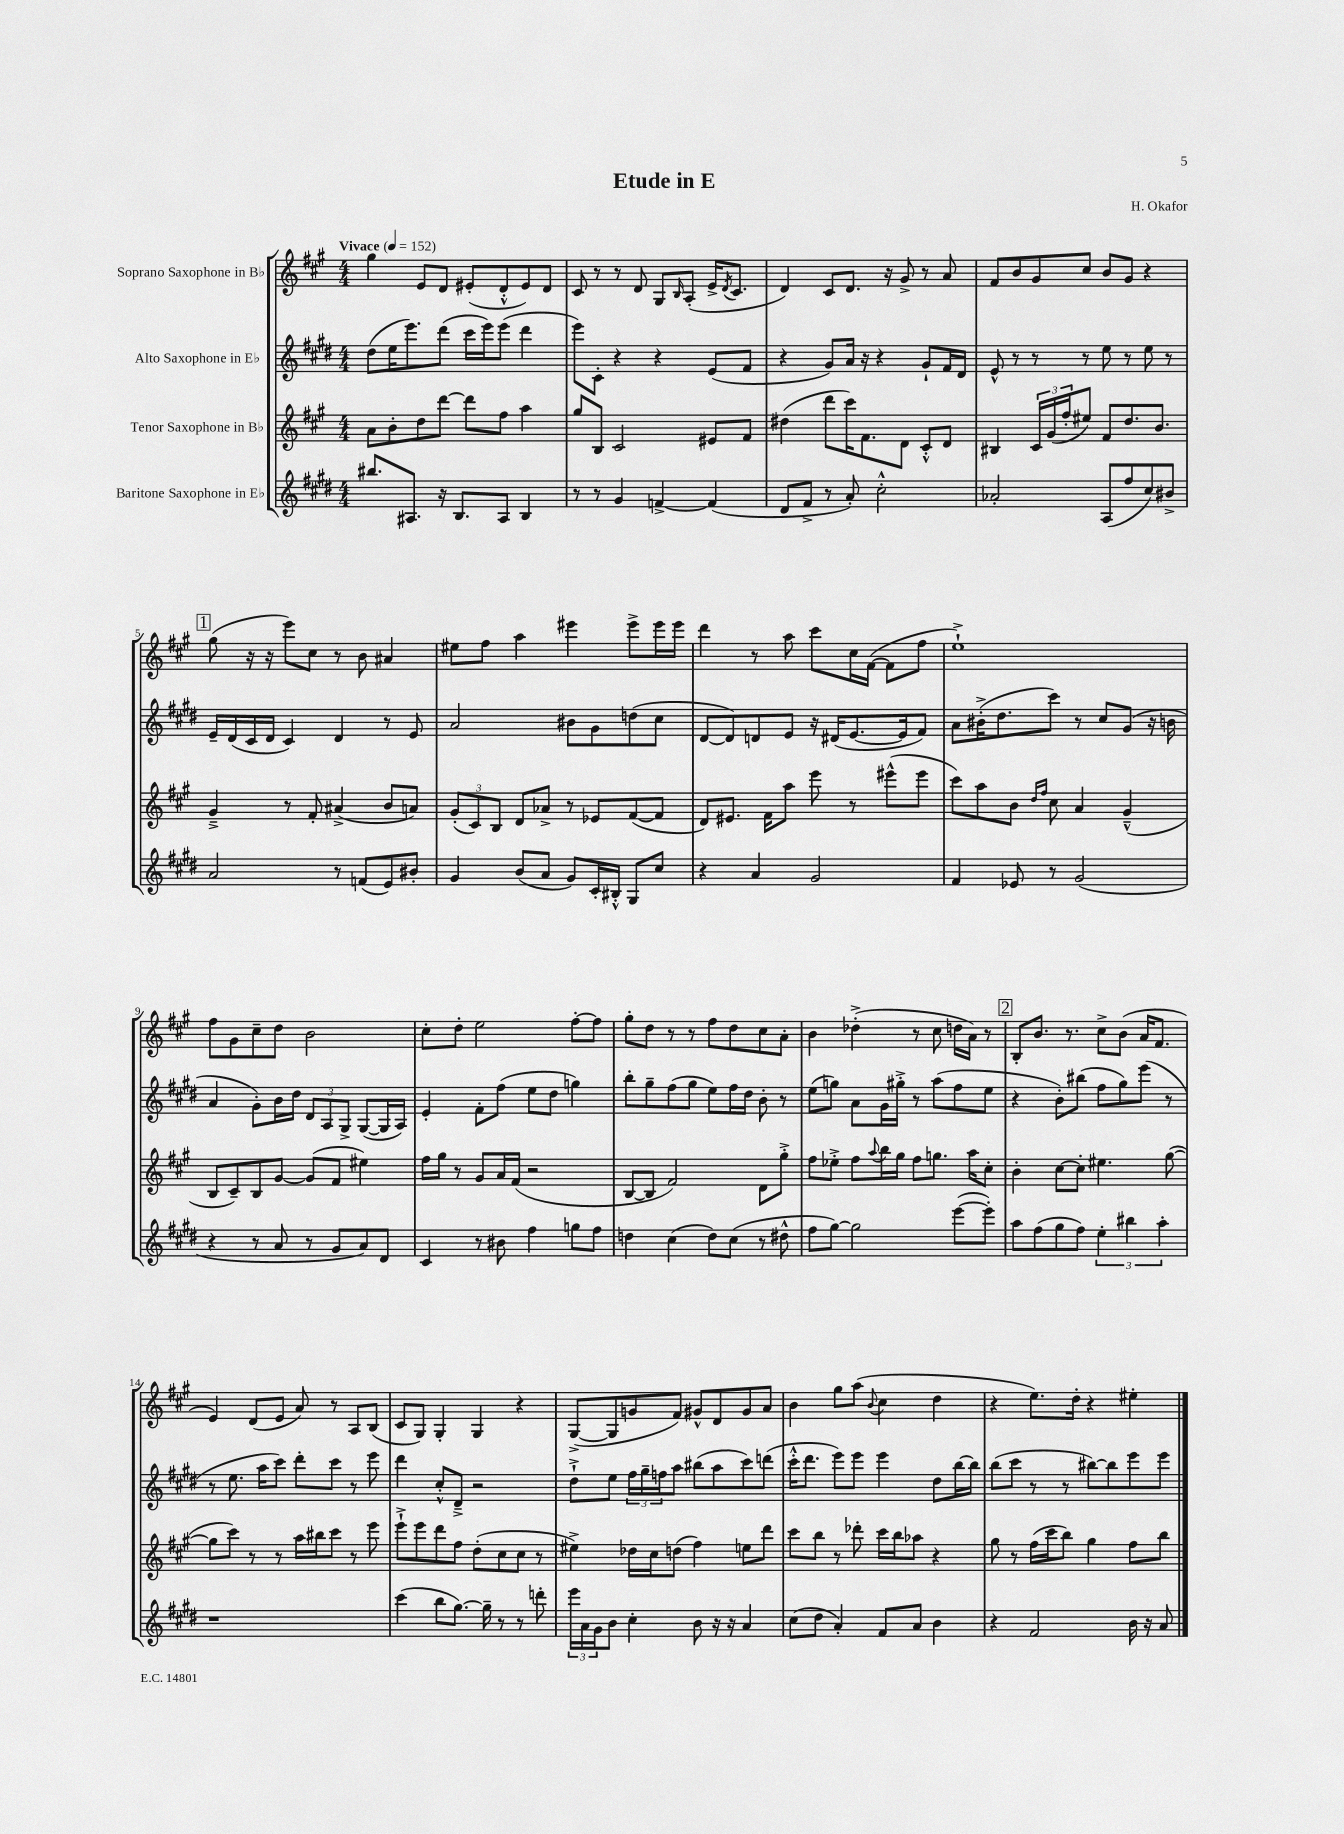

**kern	**kern	**kern	**kern
*part4	*part3	*part2	*part1
*staff4	*staff3	*staff2	*staff1
*I"Baritone Saxophone in E♭	*I"Tenor Saxophone in B♭	*I"Alto Saxophone in E♭	*I"Soprano Saxophone in B♭
*clefG2	*clefG2	*clefG2	*clefG2
*k[f#c#g#d#]	*k[f#c#g#]	*k[f#c#g#d#]	*k[f#c#g#]
*M4/4	*M4/4	*M4/4	*M4/4
*MM152	*MM152	*MM152	*MM152
=1	=1	=1	=1
!	!	!	!LO:TX:a:B:t=Vivace
8.bb#X/L	8a\L	(8dd#\L	4gg#\
.	8b'\	16ee\K	.
8.A#X/J	.	8.eee\)	.
.	8dd\	.	8e/L
16r	[8ddd\J	(8ddd#\J	8d/J
8.B/L	.	.	.
.	8ddd\L]	16ccc#\LL	(8e#X'/L
.	.	16eee\J)	.
8A#/J	8ff#\J	(8eee\J	8d'^^/
4B/	4aa\	4ddd#\	8e#/)
.	.	.	8d/J
=2	=2	=2	=2
8r	8gg#/L	8eee\L)	8c#/
8r	8B/J	8c#'\J	8r
4g#/	2c#/	4r	8r
.	.	.	8d/
[4fn^/	.	4r	8G#/L
.	.	.	16qqB/
.	.	.	(8A'/J
(4f/]	8e#X/L	(8e/L	16e^/KL
.	.	.	8qd/
.	.	.	8.c#/J
.	8f#/J	8f#/J	.
=3	=3	=3	=3
8d#/L	(4dd#X\	4r	4d/)
8f#^/J	.	.	.
8r	8ddd\L	8g#/L)	8c#/L
8a'/)	16ccc#\K)	16a/Jk	8.d/J
.	8.f#\	16r	.
2cc#'^^\	.	4r	.
.	.	.	16r
.	8d\J	.	8g#^/
.	8c#'^^/L	8g#`/L	8r
.	8d/J	16f#/L	8a/
.	.	16d#/JJ	.
=4	=4	=4	=4
2a-X'/	4B#X/	8e^^/	8f#/L
.	.	8r	8b/
.	24c#/LL	8r	8g#/
.	(24g#/	.	.
.	24ff#'/J	.	.
.	8ee#X/J)	8r	8cc#/J
(8A/L	8f#/L	8ee\	8b/L
8ff#/	8.dd/	8r	8g#/J
8cc#/)	.	8ee\	4r
.	8.b/J	.	.
8b#X^/J	.	8r	.
!!LO:LB:g=z
!!LO:REH:place=s1:t=1
=5	=5	=5	=5
2a/	4g#~^/	16e~/LL	(8gg#\
.	.	(16d#/	.
.	.	16c#/	16r
.	.	16d#/JJ	16r
.	8r	4c#/)	8eee\L)
.	8f#'/	.	8cc#\J
8r	(4a#X^/	4d#/	8r
(8fn/L	.	.	8b\
8e/)	8b/L	8r	4a#X/
8b#X'/J	8an/J)	8e/	.
=6	=6	=6	=6
4g#/	(12g#'/L	2a/	8ee#X\L
.	12c#/)	.	.
.	.	.	8ff#\J
.	12B/J	.	.
(8b/L	8d/L	.	4aa\
8a/J	8a-X^/J	.	.
8g#/L)	8r	8b#X\L	4eee#X\
16c#'/L	8e-X/L	8g#\	.
16B#X'^^/JJ	.	.	.
8G#/L	([8f#/	(8ddn\	8eee#^\L
8cc#/J	8f#/J]	8cc#\J	16eee#\L
.	.	.	16eee#\JJ
=7	=7	=7	=7
4r	8d/L)	[8d#/L	4ddd\
.	8.e#X/J	8d#/])	.
4a/	.	8dn/	8r
.	16f#\KL	.	.
.	8aa\J	8e/J	8aa\
2g#/	8eee\	16r	8ccc#\L
.	.	(16d#X/KL	.
.	8r	[8.e/	16cc#\L
.	.	.	([16f#\JJ
.	(8eee#X^^\L	.	8f#\L]
.	.	16e/k]	.
.	8eee#\J	8f#/J)	8ff#\J
=8	=8	=8	=8
4f#/	8ccc#\L)	8a\L	1ee`^)
.	8aa\	(16b#X'^\K	.
.	.	8.dd#\	.
8e-X/	8b\J	.	.
.	16qqdd/LL	.	.
.	16qqff#/JJ	.	.
8r	8cc#\	8ccc#\J)	.
(2g#/	4a/	8r	.
.	.	8cc#/L	.
.	(4g#~^^/	(8g#/J	.
.	.	16r	.
.	.	16bn\	.
!!LO:LB:g=z
=9	=9	=9	=9
4r	8B/L	4a/	8ff#\L
.	8c#~/)	.	8g#\
8r	8B/	8g#'\L)	8cc#~\
8a/	[8g#/J	16b\L	8dd\J
.	.	16dd#\JJ	.
8r	(8g#/L]	12d#/L	2b\
.	.	12A/	.
8g#/L	8f#/J	.	.
.	.	12G#^/J	.
8a/)	4ee#X\)	([8G#/L	.
8d#/J	.	16G#/L]	.
.	.	16A/JJ)	.
=10	=10	=10	=10
4c#/	16ff#\LL	4e'/	8cc#'\L
.	16gg#\JJ	.	.
.	8r	.	8dd'\J
8r	8g#/L	8f#'\L	2ee\
8b#X\	16a/L	(8ff#\J	.
.	(16f#/JJ	.	.
4ff#\	2r	8ee\L	.
.	.	8dd#\J	.
8ggn\L	.	4ggn\)	[8ff#'\L
8ff#\J	.	.	8ff#\J]
=11	=11	=11	=11
4ddn\	[8B/L	8bb'\L	8gg#'\L
.	8B/J]	8gg#~\	8dd\J
(4cc#\	2f#/)	(8ff#\	8r
.	.	8gg#\J	8r
8dd\L)	.	8ee\L)	8ff#\L
(8cc#\J	.	16ff#\L	8dd\
.	.	16dd#\JJ	.
8r	8d\L	8b'\	8cc#\
8dd#X^^\	8gg#'^\J	8r	8a'\J
=12	=12	=12	=12
8ff#\L	8ff#\L	(8ee\L	4b\
[8gg#\J)	8ee-X'^\J	8ggn\J)	.
2gg#\]	8ff#\L	8a\L	(4dd-X'^\
.	8qqaa/	.	.
.	16bb\L	16g#\L	.
.	16gg#\JJ	16gg#X'^\JJ	.
.	8ff#\L	8r	8r
.	8.ggn\J	(8aa\L	8cc#\
([8eee\L	.	8ff#\	16ddn\LL
.	16aa\KL	.	16a\JJ)
8eee'\J])	8cc#'\J	8ee\J	8r
!!LO:REH:place=s1:t=2
=13	=13	=13	=13
8aa\L	4b'\	4r	8B'/L
(8ff#\	.	.	8.b/J
8gg#\	[8cc#\L	8b'\L)	.
.	.	.	8.r
8ff#\J)	8cc#'\J]	(8bb#X\J	.
6ee'\	4.ee#X\	8ff#\L	8cc#^\L
.	.	8gg#\)	(8b\J
6bb#X\	.	.	.
.	.	(8eee\J	16a/KL
.	.	.	8.f#/J
6aa'\	.	.	.
.	([8gg#\	8r	.
!!LO:LB:g=z
=14	=14	=14	=14
1r	8gg#\L]	8r	4e/)
.	8ccc#\J)	8.ee\	.
.	8r	.	(8d/L
.	.	16aa\KL	.
.	8r	8ccc#\J)	8e/J
.	16aa\LL	8ddd#'\L	8a/)
.	16bb#X\J	.	.
.	8ccc#\J	8ccc#\J	8r
.	8r	8r	8A/L
.	8eee\	8eee\	(8B/J
=15	=15	=15	=15
(4ccc#\	8eee`^\L	4ddd#\	8c#/L
.	8eee\	.	8G#/J)
8bb\L	8ddd\	8cc#'^^/L	4G#'/
[8.gg#\J)	8ff#\J	8d#~^/J	.
.	(8dd'\L	2r	4G#/
16gg#~\]	.	.	.
8r	8cc#\	.	.
8r	8cc#\J	.	4r
8dddn'\	8r	.	.
=16	=16	=16	=16
24eee\LL	4ee#X^\)	8dd#`^\L	([8G#^/L
24a\	.	.	.
24g#\J	.	.	.
8b\J	.	8ee\J	8G#/]
4cc#'\	16dd-X\LL	24ff#\LL	8gn/
.	.	24gg#~\	.
.	16cc#\J	.	.
.	.	24ffn\J	.
.	(8ddn\J	8aa\J	8f#/J)
8b\	4ff#\)	(8bb#X\L	8g#X^^/L
16r	.	8aa\	8d/
16r	.	.	.
4a/	8een\L	8ccc#\)	8g#/
.	8ddd\J	(8dddn\J	8a/J
=17	=17	=17	=17
(8cc#\L	8ccc#\L	16ccc#'^^\KL	4b\
.	.	8.ddd#\J	.
8dd#\J	8bb\J	.	.
4a'/)	8r	8eee\L)	8gg#\L
.	8ddd-X'\	8eee\J	(8aa\J
.	.	.	8qqb/
8f#/L	16ccc#\LL	4eee\	4cc#\
.	16bb\J	.	.
8a/J	8aa-X\J	.	.
4b\	4r	8dd#\L	4dd\
.	.	[16bb\L	.
.	.	16bb\JJ]	.
=18	=18	=18	=18
4r	8gg#\	(8bb\L	4r
.	8r	8ccc#\J	.
2f#/	(16ff#\LL	8r	8.ee\L)
.	16ccc#\J	.	.
.	8bb\J)	8r	.
.	.	.	16dd'\Jk
.	4gg#\	[8bb#X\L)	4r
.	.	8bb#\]	.
16b\	8ff#\L	8eee\	4ee#X'\
16r	.	.	.
8a/	8bb\J	8eee\J	.
==	==	==	==
*-	*-	*-	*-
